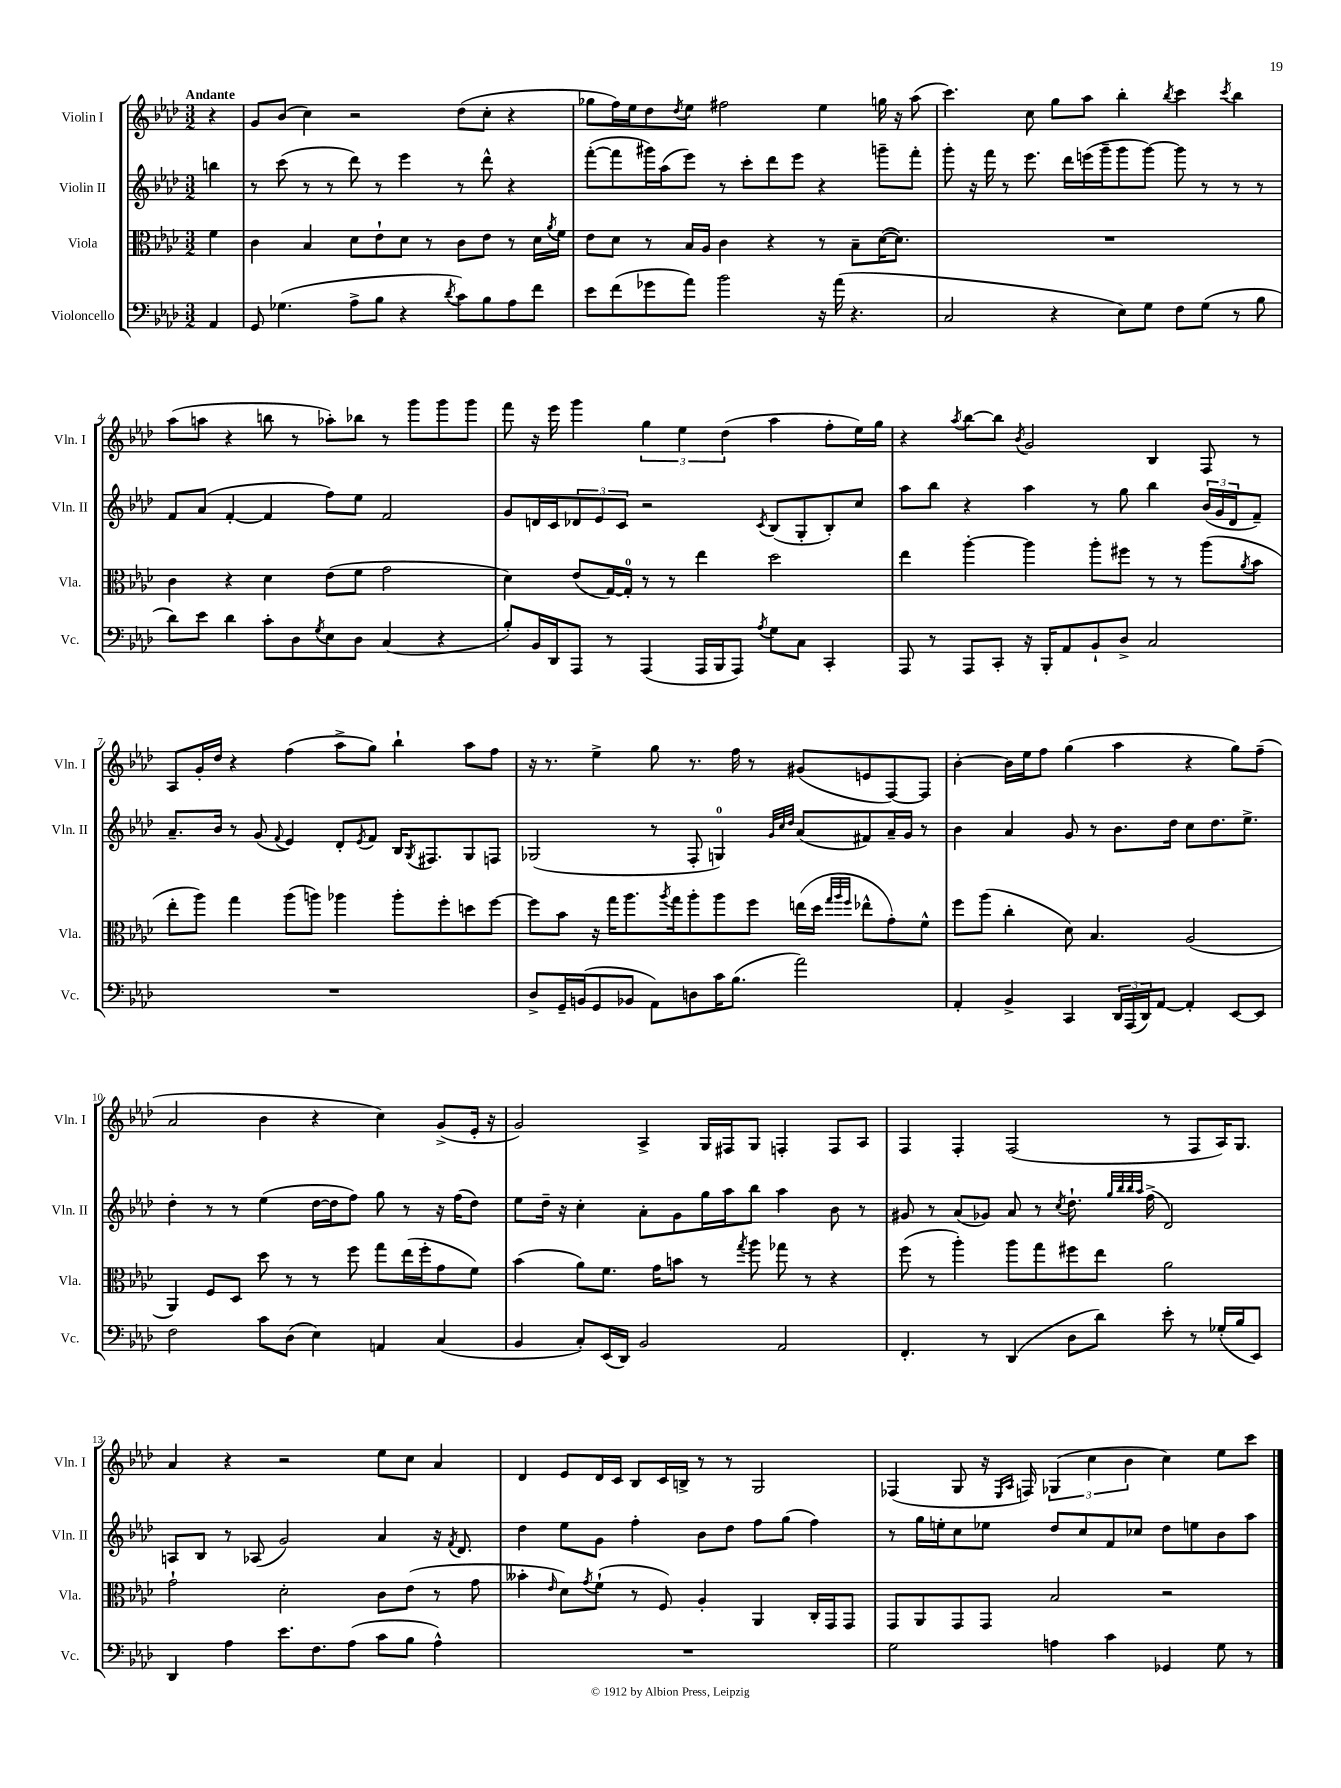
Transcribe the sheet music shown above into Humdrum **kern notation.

**kern	**kern	**kern	**kern
*staff4	*staff3	*staff2	*staff1
*clefF4	*clefC3	*clefG2	*clefG2
*k[b-e-a-d-]	*k[b-e-a-d-]	*k[b-e-a-d-]	*k[b-e-a-d-]
*M3/2	*M3/2	*M3/2	*M3/2
4AA-	4f	4bb	4r
=	=	=	=
8GG	4c	8r	8g
(4.G-	.	(8ccc	(8b-
.	4B-	8r	4cc)
.	.	8r	.
8A-^	8d-	8ddd-)	2r
8B-	8e-`	8r	.
4r	8d-	4eee-	.
.	8r	.	.
8qd-	.	.	.
8c)	8c	8r	(8dd-
8B-	8e-	8ddd-^^	8cc'
8A-	8r	4r	4r
8f	16d-	.	.
.	8qa-	.	.
.	16f	.	.
=	=	=	=
8e-	8e-	([8fff'	8gg-
(8f	8d-	8fff]	16ff)
.	.	.	16ee-
8g-	8r	16ggg#)	8dd-
.	.	(16aa-	.
.	.	.	8qdd-
8a-)	16B-	8eee-)	8ee-
.	16A-	.	.
2b-	4c	8r	2ff#
.	.	8ccc'	.
.	4r	8ddd-	.
.	.	8eee-	.
16r	8r	4r	4ee-
(16a-	.	.	.
4.r	8B-~	.	.
.	([16d-	8ggg~	16gg
.	8.d-])	.	16r
.	.	8fff'	(8aa-
=	=	=	=
2C	1.r	8ggg'	4.ccc)
.	.	16r	.
.	.	16fff	.
.	.	8r	.
.	.	8.eee-	8cc
4r	.	.	8gg
.	.	16ddd-	.
.	.	(16eee	8aa-
.	.	16ggg~	.
8E-)	.	8ggg	4bb-'
8G	.	[8ggg)	.
.	.	.	8qbb-
8F	.	8ggg]	4ccc
(8G	.	8r	.
.	.	.	8qccc
8r	.	8r	4bb-
8B-	.	8r	.
=	=	=	=
8d-)	4c	8f	(8aa-
8e-	.	(8a-	8aa
4d-	4r	[4f'	4r
8c'	4d-	4f]	8bb
8D-	.	.	8r
8qG	.	.	.
8E-	(8e-	8ff)	8aa-')
8D-	8f	8ee-	8bb-
(4C	2g	2f	8r
.	.	.	8ggg
4r	.	.	8ggg
.	.	.	8ggg
=	=	=	=
8B-')	4d-)	8g	8fff
16BB-	.	16d	16r
16DD-	.	16c	16eee-
8AAA-	(8e-	12d-	4ggg
.	.	12e-	.
8r	[16G)	.	.
.	.	12c	.
.	16G']	.	.
(4AAA-	8r	2r	6gg
.	8r	.	.
.	.	.	6ee-
16AAA-	4ee-	.	.
16BBB-	.	.	.
.	.	.	(6dd-
8AAA-)	.	.	.
8qA-	.	8qc	.
8G	2dd-	(8B-	4aa-
8C	.	8G'	.
4CC'	.	8B-')	8ff'
.	.	8cc	16ee-)
.	.	.	16gg
=	=	=	=
8AAA-	4ee-	8aa-	4r
8r	.	8bb-	.
.	.	.	8qaa-
8AAA-	[4aa-'	4r	[8bb-
8CC'	.	.	8bb-]
.	.	.	8qb-
16r	4aa-]	4aa-	2g
16BBB-'	.	.	.
8AA-	.	.	.
8BB-`	8aa-'	8r	.
8D-^	8ff#	8gg	.
2C	8r	4bb-	4B-
.	8r	.	.
.	(8aa-	(24b-	8F
.	.	24g	.
.	.	24d-	.
.	8qa-	.	.
.	8b-	8f~)	8r
=	=	=	=
1.r	8ee-'	8.a-~	8A-
.	8aa-)	.	16g'
.	.	16b-	16dd-
.	4gg	8r	4r
.	.	(8g	.
.	.	8qqf	.
.	(8aa-	4e-)	(4ff
.	8aa)	.	.
.	4aa-	8d-'	8aa-^
.	.	8qe-	.
.	.	8f	8gg)
.	8aa-'	16B-	4bb-`
.	.	8qG	.
.	.	8.F#	.
.	8ff'	.	.
.	8dd	8G	8aa-
.	[8ff	8F	8ff
=	=	=	=
8D-^	8ff]	(2G-	16r
.	.	.	8.r
16GG~	8b-	.	.
(16BB	.	.	.
8GG	16r	.	4ee-^
.	16gg	.	.
8BB-	8.aa-	.	.
8AA-)	.	8r	8gg
.	8qaa-	.	.
.	16gg	.	.
8D	8aa-'	8F'	8.r
16c	8aa-	4G)	.
(8.B-	.	.	16ff
.	8ff	.	8r
.	.	32qqg	.
.	.	32qqcc	.
.	.	32qqdd-	.
2a-)	(16ee	(8a-	(8g#
.	16dd-	.	.
.	32qqgg	.	.
.	32qqaa-	.	.
.	32qqff	.	.
.	8ee-^^	8f#)	8e
.	8g')	16a-~	[8F)
.	.	16g	.
.	8f^^	8r	8F]
=	=	=	=
4AA-'	8ff	4b-	[4b-'
.	(8aa-	.	.
4BB-^	4cc'	4a-	16b-]
.	.	.	16ee-
.	.	.	8ff
4CC	8d-)	8g	(4gg
.	4.B-	8r	.
24DD-	.	8.b-	4aa-
(24AAA-	.	.	.
24DD-)	.	.	.
[8AA-	.	.	.
.	.	16dd-	.
4AA-']	(2A-	8cc	4r
.	.	8.dd-	.
[8EE-	.	.	8gg)
.	.	8.ee-^	.
8EE-]	.	.	(8ff~
=	=	=	=
2F	4AA-)	4dd-'	2a-
.	8F	8r	.
.	8D-	8r	.
8c	8dd-	(4ee-	4b-
(8D-	8r	.	.
4E-)	8r	[16dd-	4r
.	.	16dd-]	.
.	8ff	8ff)	.
4AA	8gg	8gg	4cc)
.	(16ee-	8r	.
.	16ff'	.	.
(4C	8g	16r	(8g^
.	.	(16ff	.
.	8f)	8dd-)	16e-'
.	.	.	16r
=	=	=	=
4BB-	(4b-	8ee-	2g)
.	.	16dd-~	.
.	.	16r	.
8C')	8a-)	4cc'	.
(16EE-	8.f	.	.
16DD-)	.	.	.
2BB-	.	8a-'	4A-^
.	16g	.	.
.	8b	8g	.
.	8r	16gg	16G
.	.	16aa-	16F#
.	8qgg	.	.
.	8aa-	8bb-	8G
2AA-	8gg-	4aa-	4F'
.	8r	.	.
.	4r	8b-	8F
.	.	8r	8A-
=	=	=	=
4.FF'	(8ff	8g#	4F
.	8r	8r	.
.	4aa-')	(8a-	4F'
8r	.	8g-)	.
(4DD-	8aa-	8a-	(2F
.	8gg	8r	.
.	.	8qcc	.
8D-	8ff#	8.dd-`	.
8d-)	8ee-	.	.
.	.	32qqgg	.
.	.	32qqbb-	.
.	.	32qqbb-	.
.	.	32qqaa-	.
.	.	(16ff^	.
8e-'	2a-	2d-)	8r
8r	.	.	8F
(16G-'	.	.	16A-)
16B-	.	.	8.G
8EE-)	.	.	.
=	=	=	=
4DD-	2g`	8A	4a-
.	.	8B-	.
4A-	.	8r	4r
.	.	(8A-	.
8.e-	2d-'	2g)	2r
8.F	.	.	.
(8A-	.	.	.
8c	8c	4a-	8ee-
8B-	(8e-	.	8cc
4A-^^)	8r	16r	4a-
.	.	8qf	.
.	.	8.d-	.
.	8g	.	.
=	=	=	=
1.r	4b--'	4dd-	4d-
.	16qqe-	.	.
.	8d-)	8ee-	8e-
.	8qg	.	.
.	(8f`	8g	16d-
.	.	.	16c
.	8r	4ff'	8B-
.	8F)	.	16c
.	.	.	16B^
.	4A-'	8b-	8r
.	.	8dd-	8r
.	4AA-	8ff	2G
.	.	(8gg	.
.	16C'	4ff)	.
.	16GG	.	.
.	8GG	.	.
=	=	=	=
2G	8GG	8r	(4F-
.	8AA-	16gg	.
.	.	16ee'	.
.	8GG	8cc	8G
.	8GG	8ee-	16r
.	.	.	16qqE-
.	.	.	16qqA-
.	.	.	16F)
4A	2B-	8dd-	(6G-
.	.	8cc	.
.	.	.	6cc
4c	.	8f	.
.	.	.	6b-
.	.	8cc-	.
4GG-	2r	8dd-	4cc)
.	.	8ee	.
8G	.	8b-	8ee-
8r	.	8aa-	8ccc
==	==	==	==
*-	*-	*-	*-
